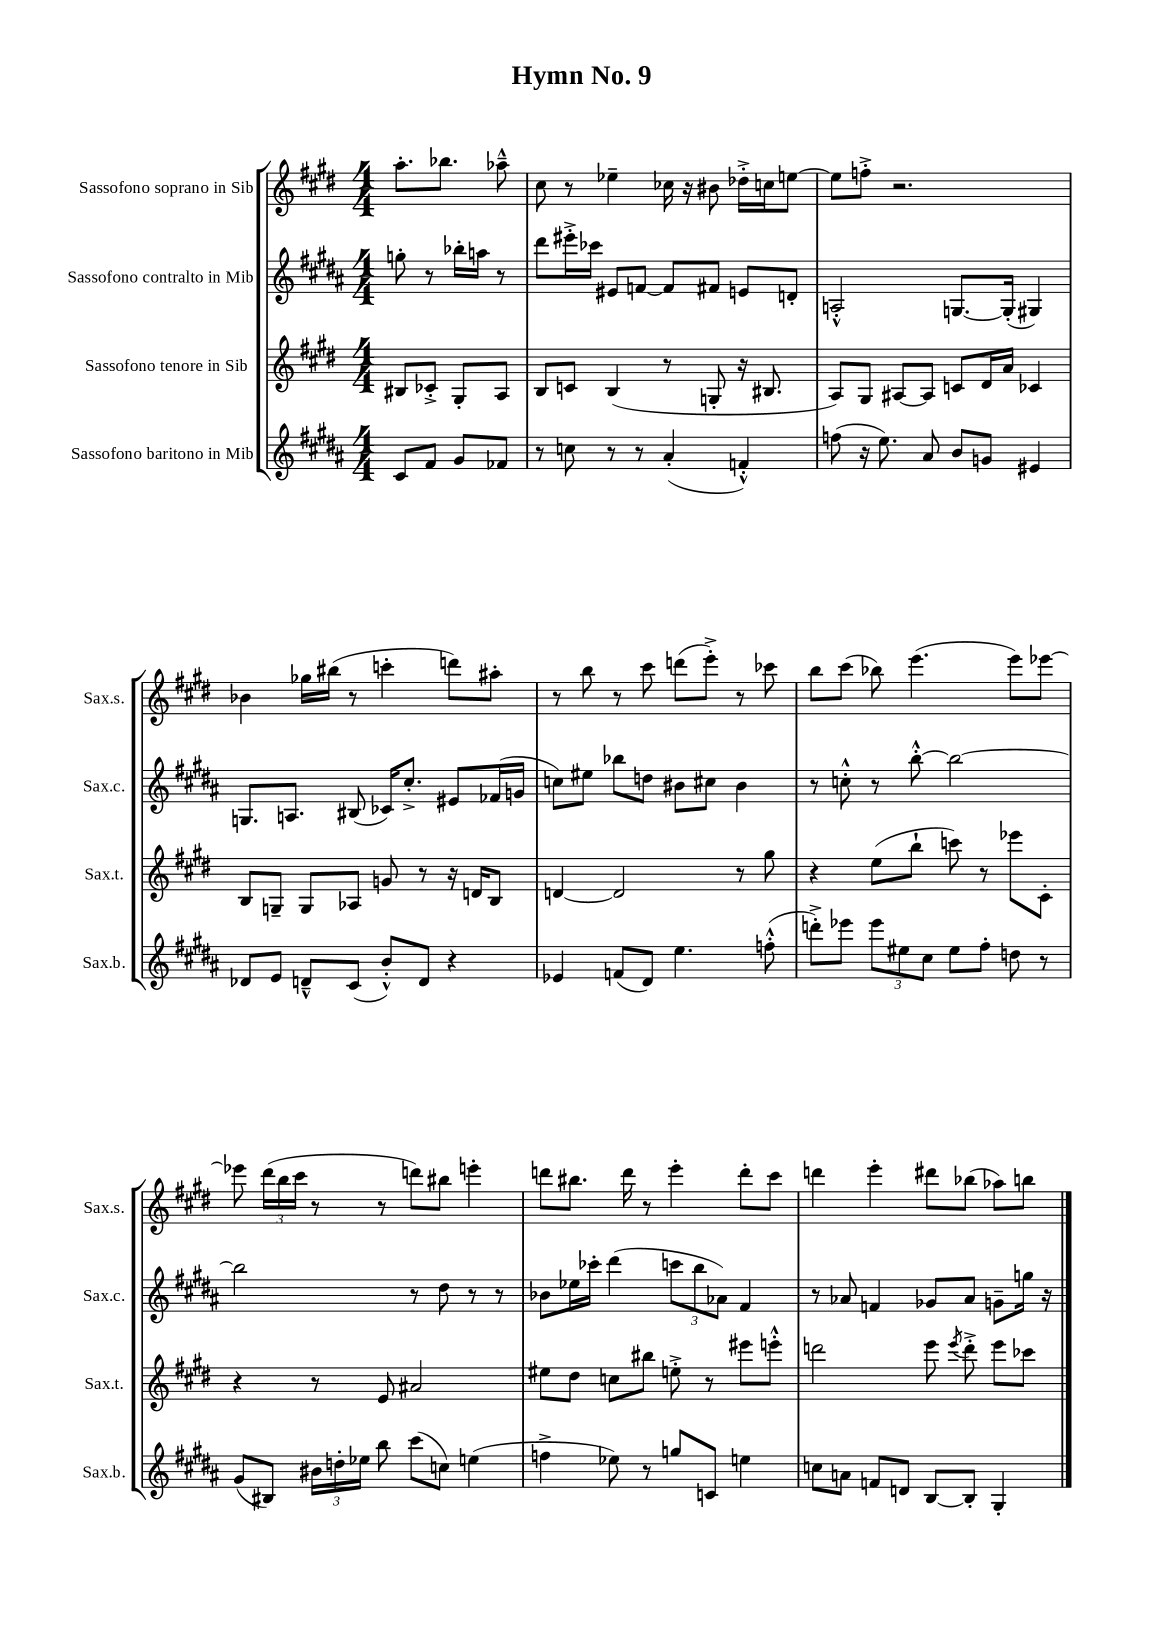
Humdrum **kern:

**kern	**kern	**kern	**kern
*part4	*part3	*part2	*part1
*staff4	*staff3	*staff2	*staff1
*I"Sassofono baritono in Mib	*I"Sassofono tenore in Sib	*I"Sassofono contralto in Mib	*I"Sassofono soprano in Sib
*I'Sax.b.	*I'Sax.t.	*I'Sax.c.	*I'Sax.s.
*clefG2	*clefG2	*clefG2	*clefG2
*k[f#c#g#d#a#]	*k[f#c#g#d#]	*k[f#c#g#d#a#]	*k[f#c#g#d#]
*M4/4	*M4/4	*M4/4	*M4/4
=	=	=	=
8c#/L	8B#X/L	8ggn'\	8.aa'\L
8f#/J	8c-X'^/J	8r	.
.	.	.	8.bb-X\J
8g#/L	8G#'/L	16bb-X'\LL	.
.	.	16aan\JJ	.
8f-X/J	8A/J	8r	8aa-X~^^\
=1	=1	=1	=1
8r	8B/L	8ddd#\L	8cc#\
8ccn\	8cn/J	16eee#X'^\L	8r
.	.	16ccc-X\JJ	.
8r	(4B/	8e#X/L	4ee-X~\
8r	.	[8fn/J	.
(4a#'/	8r	8f/L]	16cc-X\
.	.	.	16r
.	8Gn'/	8f#X/J	8b#X\
4fn'^^/)	16r	8en/L	16dd-X'^\LL
.	8.B#X/	.	16ccn\J
.	.	8dn'/J	[8een\J
=2	=2	=2	=2
(8ffn\	8A/L)	2An'^^/	8ee\L]
16r	8G#/J	.	8ffn'^\J
8.ee\)	.	.	.
.	[8A#X/L	.	2.r
8a#/	8A#/J]	.	.
8b/L	8cn/L	[8.Gn/L	.
8gn/J	16d#/L	.	.
.	16a/JJ	(16G'/Jk]	.
4e#X/	4c-X/	4G#X/)	.
!!LO:LB:g=z
=3	=3	=3	=3
8d-X/L	8B/L	8.Gn/L	4b-X\
8e/J	8Gn~/J	.	.
.	.	8.An/J	.
8dn~^^/L	8G/L	.	16gg-X\LL
.	.	.	(16bb#X\JJ
(8c#/J	8A-X/J	(8B#X/	8r
8b'^^/L)	8gn/	16c-X/KL)	4cccn'\
.	.	8.cc#'^/J	.
8d/J	8r	.	.
4r	16r	8e#X/L	8dddn\L)
.	16dn/KL	.	.
.	8B/J	(16f-X/L	8aa#X'\J
.	.	16gn/JJ	.
=4	=4	=4	=4
4e-X/	[4dn/	8ccn\L)	8r
.	.	8ee#X\J	8bb\
(8fn/L	2d/]	8bb-X\L	8r
8d#/J)	.	8ddn\J	8ccc#\
4.ee\	.	8b#X\L	(8dddn\L
.	.	8cc#X\J	8eee'^\J)
.	8r	4b#\	8r
(8ffn'^^\	8gg#\	.	8ccc-X\
=5	=5	=5	=5
8dddn'^\L)	4r	8r	8bb\L
8eee-X\J	.	8ccn'^^\	(8ccc#\J
12eee-\L	(8ee\L	8r	8bb-X\)
12ee#X\	.	.	.
.	8bb`\J	[8bb'^^\	(4.eee\
12cc#\J	.	.	.
8ee#\L	8cccn\)	2bb\_	.
8ff#'\J	8r	.	.
8ddn\	8eee-X\L	.	8eee\L)
8r	8c#'\J	.	[8eee-X\J
!!LO:LB:g=z
=6	=6	=6	=6
(8g#/L	4r	2bb\]	8eee-X\]
8B#X/J)	.	.	(24ddd#\LL
.	.	.	24bb\
.	.	.	24ccc#\JJ
24b#X\LL	8r	.	8r
24ddn'\	.	.	.
24ee-X\JJ	.	.	.
8bb\	8e/	.	8r
(8ccc#\L	2a#X/	8r	8dddn\L)
8ccn\J)	.	8dd#\	8bb#X\J
(4een\	.	8r	4eeen'\
.	.	8r	.
=7	=7	=7	=7
4ffn^\	8ee#X\L	8b-X\L	8dddn\L
.	8dd#\J	16ee-X\L	8.bb#X\J
.	.	16ccc-X'\JJ	.
8ee-X\)	8ccn\L	(4ddd#\	.
.	.	.	16ddd\
8r	8bb#X\J	.	8r
8ggn/L	8een'^\	12cccn\L	4eee'\
.	.	12bb\	.
8cn/J	8r	.	.
.	.	12a-X\J)	.
4een\	8eee#X\L	4f#/	8ddd'\L
.	8eeen'^^\J	.	8ccc#\J
=8	=8	=8	=8
8ccn\L	2dddn\	8r	4dddn\
8an\J	.	8a-X/	.
8fn/L	.	4fn/	4eee'\
8dn/J	.	.	.
[8B/L	8eee\	8g-X/L	8ddd#X\L
.	8qeee/	.	.
8B'/J]	8ddd'^\	8a-/J	(8bb-X\J
4G#'/	8eee\L	8gn~\L	8aa-X\L)
.	8ccc-X\J	16ggn\Jk	8bbn\J
.	.	16r	.
==	==	==	==
*-	*-	*-	*-
